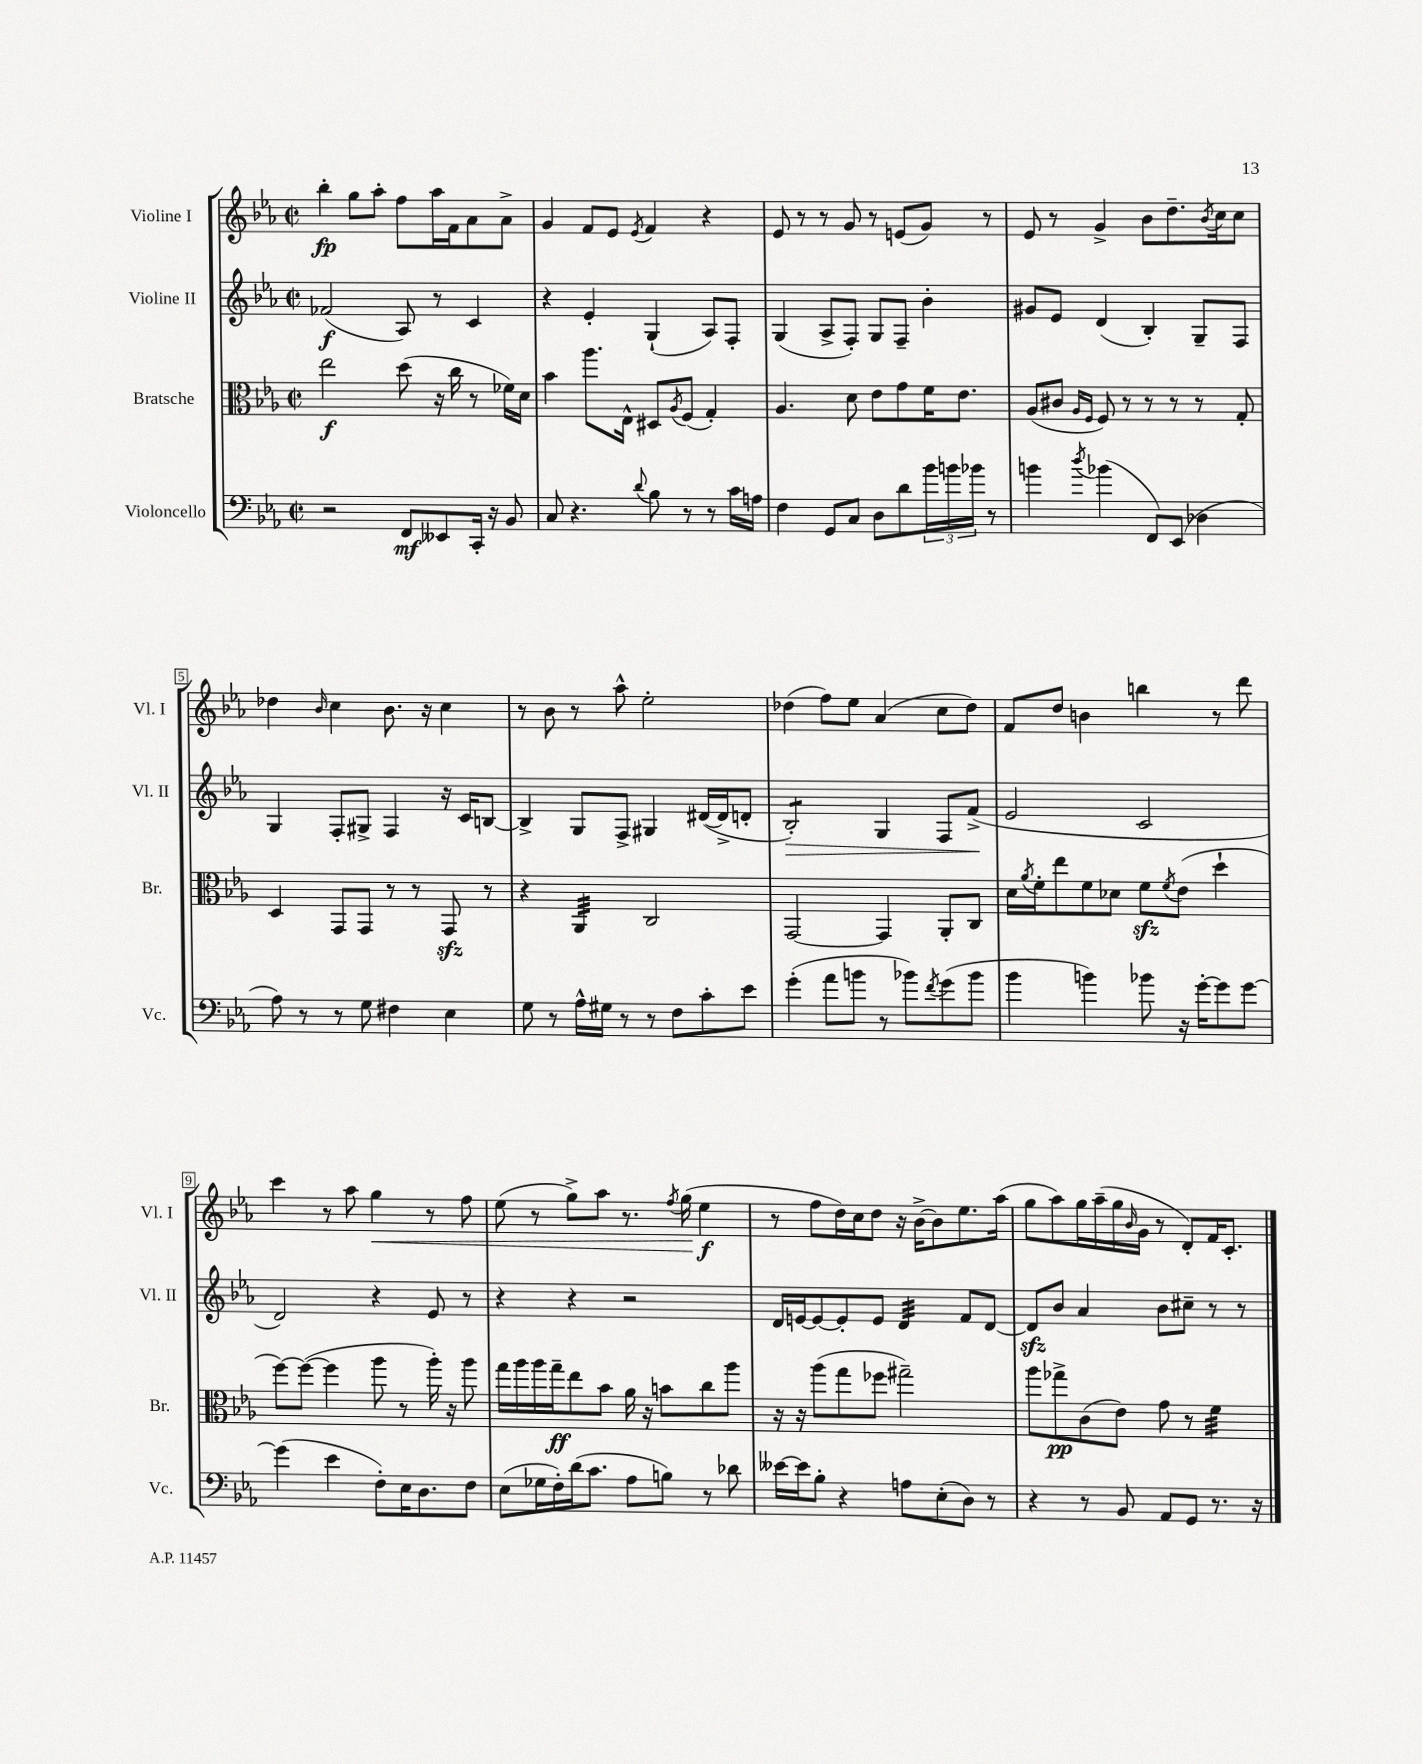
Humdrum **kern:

**kern	**kern	**kern	**kern
*staff4	*staff3	*staff2	*staff1
*clefF4	*clefC3	*clefG2	*clefG2
*k[b-e-a-]	*k[b-e-a-]	*k[b-e-a-]	*k[b-e-a-]
*M2/2	*M2/2	*M2/2	*M2/2
*met(c|)	*met(c|)	*met(c|)	*met(c|)
2r	2ee-	(2f-	4bb-'
.	.	.	8gg
.	.	.	8aa-'
8FF	(8dd	8A-)	8ff
8EE--	16r	8r	16aa-
.	16cc	.	16f
16CC'	8r	4c	8a-
16r	.	.	.
8BB-	16f-)	.	8a-^
.	16d	.	.
=	=	=	=
8C	4b-	4r	4g
4.r	.	.	.
.	8.aa-	4e-'	8f
.	.	.	8e-
.	16E-^^	.	.
8qqd	.	.	8qe-
8B-	8D#	(4G`	4f
.	8qA-	.	.
8r	(8F	.	.
8r	4G')	8A-)	4r
16c	.	8F'	.
16A	.	.	.
=	=	=	=
4F	4.A-	(4G	8e-
.	.	.	8r
8GG	.	8A-^	8r
8C	8d	8F')	8g
8D	8e-	8G	8r
8d	8g	8F~	(8e
24b-	16f	4b-'	8g)
24b	.	.	.
.	8.e-	.	.
24b-	.	.	.
8r	.	.	8r
=	=	=	=
4b	(8A-	8g#	8e-
.	8c#	8e-	8r
.	16qqA-	.	.
8qdd	16qqF	.	.
(4b-	8F)	(4d	4g^
.	8r	.	.
8FF)	8r	4B-')	8b-
(8EE-	8r	.	8.dd~
4D-	8r	8G~	.
.	.	.	8qb-
.	.	.	16cc
.	8G'	8F	8cc
=	=	=	=
8A-)	4D	4G	4dd-
8r	.	.	.
.	.	.	16qqb-
8r	8GG	8F'	4cc
8G	8GG	8G#^	.
4F#	8r	4F	8.b-
.	8r	.	.
.	.	.	16r
4E-	8GG	16r	4cc
.	.	16c	.
.	8r	[8B	.
=	=	=	=
8G	4r	4B^]	8r
8r	.	.	8b-
16A-^^	4AA-	8G	8r
16G#	.	.	.
8r	.	8F^	8aa-^^
8r	2C	4G#	2ee-'
8F	.	.	.
8c'	.	([16d#	.
.	.	16d#^]	.
8e-	.	8d'	.
=	=	=	=
(4g'	[2GG	2B-')	(4dd-
8a-	.	.	8ff)
8b	.	.	8ee-
8r	4GG]	4G	(4a-
8b-)	.	.	.
8qf	.	.	.
(8g	8AA-'	8F	8cc
8b-	8C	(8f^	8dd-)
=	=	=	=
4b-	16d	2e-	8f
.	8qa-	.	.
.	16f'	.	.
.	8ee-	.	8dd
4b)	8f	.	4b
.	8d-	.	.
8b-	8f	2c	4bb
.	8qf	.	.
16r	(8e-	.	.
[16g'	.	.	.
8g]	4dd`	.	8r
[8g	.	.	8ddd
=	=	=	=
(4g]	[8ff)	2d)	4ccc
.	(8ff_	.	.
4e-	4ff]	.	8r
.	.	.	8aa-
8F')	8aa-	4r	4gg
16E-	8r	.	.
8.D	.	.	.
.	16aa-')	8e-	8r
.	16r	.	.
8F	8aa-	8r	8ff
=	=	=	=
(8E-	16gg	4r	(8ee-
.	16aa-	.	.
16G-	16aa-	.	8r
16F')	16gg~	.	.
(16d	8ee-	4r	8gg^)
8.c	.	.	.
.	8b-	.	8aa-
8A-	16a-	2r	8.r
.	16r	.	.
8B)	8b	.	.
.	.	.	8qff
.	.	.	(16gg
8r	8cc	.	4ee-
8d-	8aa-	.	.
=	=	=	=
[16e--	16r	16d	8r
16e--]	16r	[16e	.
8B-'	(8aa-	8e_	8ff
4r	8gg	8e']	16dd)
.	.	.	16cc
.	8ff-	8e	8dd
8A	2gg#~)	4d	16r
.	.	.	[16b-^
(8E-'	.	.	8b-]
8D)	.	8f	8.ee-
8r	.	[8d	.
.	.	.	(16aa-
=	=	=	=
4r	8aa-	8d]	8gg
.	8gg-^	8b-	8aa-)
8r	(8c	4a-	16gg
.	.	.	(16aa-~
8BB-	8e-)	.	16gg
.	.	.	16qqb-
.	.	.	16g
8AA-	8g	8b-	8r
8GG	8r	8cc#~	8d')
8.r	4f	8r	16f
.	.	.	8.c'
.	.	8r	.
16r	.	.	.
==	==	==	==
*-	*-	*-	*-
